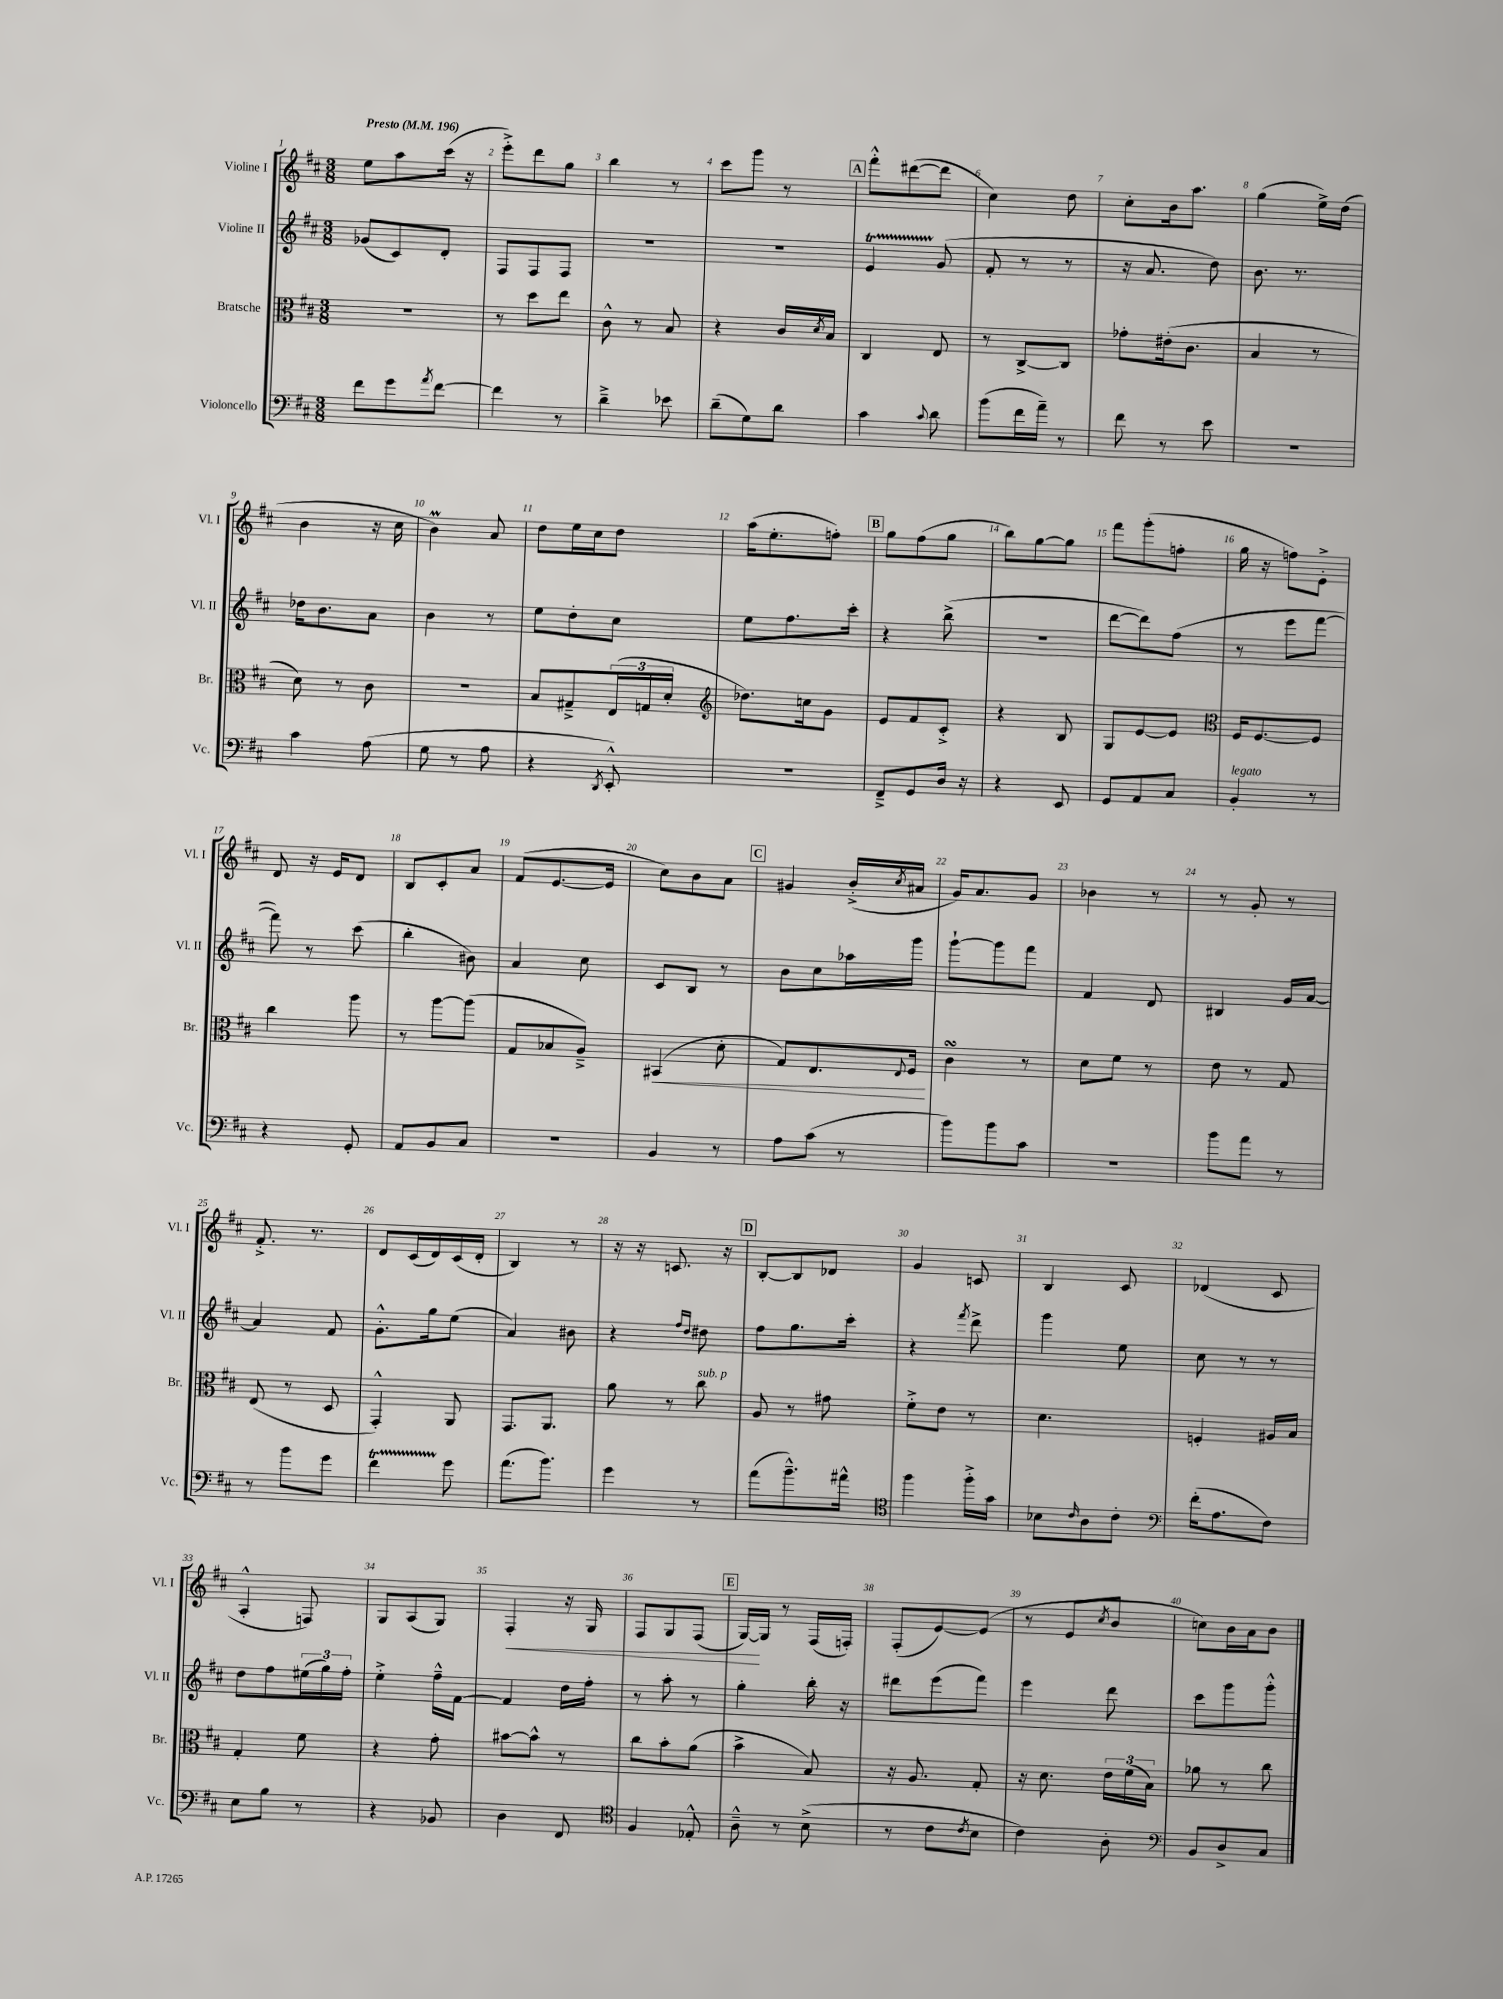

**kern	**kern	**dynam	**kern	**kern	**dynam
*part4	*part3	*part3	*part2	*part1	*part1
*staff4	*staff3	*staff3	*staff2	*staff1	*staff1
*I"Violoncello	*I"Bratsche	*	*I"Violine II	*I"Violine I	*
*I'Vc.	*I'Br.	*	*I'Vl. II	*I'Vl. I	*
*clefF4	*clefC3	*	*clefG2	*clefG2	*
*k[f#c#]	*k[f#c#]	*	*k[f#c#]	*k[f#c#]	*
*M3/8	*M3/8	*	*M3/8	*M3/8	*
*MM196	*MM196	*	*MM196	*MM196	*
=1	=1	=1	=1	=1	=1
!	!	!	!	!LO:TX:a:B:t=Presto	!
8f#\L	4.r	.	(8g-X/L	8ee\L	.
8g\	.	.	8c#/)	8aa\	.
8qa/	.	.	.	.	.
[8f#\J	.	.	8d'/J	(16ccc#\Jk	.
.	.	.	.	16r	.
=2	=2	=2	=2	=2	=2
4f#\]	8r	.	8F#/L	8eee'^\L)	.
.	8dd\L	.	8F#/	8ddd\	.
8r	8ee\J	.	8F#/J	8gg\J	.
=3	=3	=3	=3	=3	=3
4d~^\	8c#^^\	.	4.r	4bb\	.
.	8r	.	.	.	.
8e-X\	8B/	.	.	8r	.
=4	=4	=4	=4	=4	=4
(8d~\L	4r	.	4.r	8ccc#\L	.
8G\)	.	.	.	8ggg\J	.
8d\J	16c#/LL	.	.	8r	.
.	8qd/	.	.	.	.
.	16B/JJ	.	.	.	.
!!LO:REH:place=s1:t=A
=5	=5	=5	=5	=5	=5
4c#\	4C#/	.	4eT/	8fff#'^^\L	.
.	.	.	.	([8ddd#X\	.
8qqc#/	.	.	.	.	.
8d\	8E/	.	(8g/	8ddd#\J]	.
=6	=6	=6	=6	=6	=6
(8b\L	8r	.	8f#'/	4cc#\)	.
16f#\L	[8C#^/L	.	8r	.	.
16a~\JJ)	.	.	.	.	.
8r	8C#/J]	.	8r	8dd\	.
=7	=7	=7	=7	=7	=7
8f#\	8g-X'\L	.	16r	8cc#'\L	.
.	.	.	8.a/	.	.
8r	(16e#X'\k	.	.	16b\k	.
.	8.c#\J	.	.	8.aa\J	.
8e\	.	.	8dd\)	.	.
=8	=8	=8	=8	=8	=8
4.r	4B/	.	8.b\	(4gg\	.
.	.	.	8.r	.	.
.	8r	.	.	16ee^\LL)	.
.	.	.	.	(16dd\JJ	.
!!LO:LB:g=z
=9	=9	=9	=9	=9	=9
4c#\	8d\)	.	16dd-X\KL	4b\	.
.	.	.	8.b\	.	.
.	8r	.	.	.	.
(8A\	8c#\	.	8a\J	16r	.
.	.	.	.	16cc#\	.
=10	=10	=10	=10	=10	=10
8G\	4.r	.	4b\	4bM\)	.
8r	.	.	.	.	.
8A\	.	.	8r	8a/	.
=11	=11	=11	=11	=11	=11
4r	8B/L	.	8ee\L	8dd\L	.
.	8G#X~^/	.	8dd'\	16ee\L	.
.	.	.	.	16cc#\J	.
8qDD/	.	.	.	.	.
8EE'^^/)	(24E/L	.	8cc#\J	8dd\J	.
.	24Gn/	.	.	.	.
.	24d'/JJ	.	.	.	.
=12	=12	=12	=12	=12	=12
*	*clefG2	*	*	*	*
4.r	8.dd-X\L)	.	8ee\L	(16aa\KL	.
.	.	.	.	8.ee'\	.
.	.	.	8.ff#\	.	.
.	16ccn\k	.	.	.	.
.	8g\J	.	.	8ffn'\J)	.
.	.	.	16ccc#'\Jk	.	.
!!LO:REH:place=s1:t=B
=13	=13	=13	=13	=13	=13
8FF#~^/L	8e/L	.	4r	8gg\L	.
8GG/	8f#/	.	.	(8ff#\	.
16D/Jk	8c#'^/J	.	(8bb^\	8gg\J	.
16r	.	.	.	.	.
=14	=14	=14	=14	=14	=14
4r	4r	.	4.r	8bb\L)	.
.	.	.	.	[8gg\	.
8EE/	8B/	.	.	8gg\J]	.
=15	=15	=15	=15	=15	=15
8GG/L	8G/L	.	[8ddd\L	8fff#\L	.
8AA/	[8e/	.	8ddd\])	(8ggg'\	.
8C#/J	8e/J]	.	(8ff#\J	8ffn'\J	.
=16	=16	=16	=16	=16	=16
*	*clefC3	*	*	*	*
!LO:TX:a:i:t=legato	!	!	!	!	!
4BB'/	16F#/KL	.	8r	16gg\	.
.	[8.F#/	.	.	16r	.
.	.	.	8eee\L	8ffn\L)	.
8r	8F#/J]	.	[8fff#\J	8e'^\J	.
!!LO:LB:g=z
=17	=17	=17	=17	=17	=17
4r	4cc#\	.	8fff#\])	8d/	.
.	.	.	8r	16r	.
.	.	.	.	16e/KL	.
8GG'/	8aa\	.	(8ccc#\	8d/J	.
=18	=18	=18	=18	=18	=18
8AA/L	8r	.	4bb'\	8B/L	.
8BB/	[8aa\L	.	.	8c#'/	.
8C#/J	(8aa\J]	.	8b#X\)	8a/J	.
=19	=19	=19	=19	=19	=19
4.r	8G/L	.	4a/	(8f#/L	.
.	8B-X/	.	.	[8.e/	.
.	8A~^/J)	.	8cc#\	.	.
.	.	.	.	16e/Jk]	.
=20	=20	=20	=20	=20	=20
!	!	!LO:HP:b	!	!	!
4BB/	(4BB#X/	<	8c#/L	8cc#\L)	.
.	.	.	8B/J	8b\	.
8r	8d'\	.	8r	8a\J	.
!!LO:REH:place=s1:t=C
=21	=21	=21	=21	=21	=21
8A\L	8G/L)	.	8b\L	4g#X/	.
(8c#\J	8.E/	.	8cc#\	.	.
8r	.	.	16aa-X\L	(16b'^/LL	.
.	8qqE/	.	.	8qcc#/	.
.	16F#/Jk	.	16ggg\JJ	16a#X/JJ	.
.	.	[	.	.	.
=22	=22	=22	=22	=22	=22
8b\L)	4c#sSsS\	.	[8ggg`\L	16g/KL)	.
.	.	.	.	8.a/	.
8b\	.	.	8ggg\]	.	.
8c#\J	8r	.	8fff#\J	8g/J	.
=23	=23	=23	=23	=23	=23
4.r	8d\L	.	4f#/	4b-X\	.
.	8f#\J	.	.	.	.
.	8r	.	8d/	8r	.
=24	=24	=24	=24	=24	=24
8b\L	8e\	.	4B#X/	8r	.
8a\J	8r	.	.	8g'/	.
8r	8G/	.	16g/LL	8r	.
.	.	.	[16a/JJ	.	.
!!LO:LB:g=z
=25	=25	=25	=25	=25	=25
8r	(8E/	.	4a/]	8.f#'^/	.
8b\L	8r	.	.	.	.
.	.	.	.	8.r	.
8g\J	8D/	.	8f#/	.	.
=26	=26	=26	=26	=26	=26
4f#t\	4GG'^^/)	.	8.g'^^\L	8d/L	.
.	.	.	.	(16c#/L	.
.	.	.	16gg\k	16d/)	.
8g\	8AA/	.	(8ee\J	(16c#/	.
.	.	.	.	16d'/JJ	.
=27	=27	=27	=27	=27	=27
(8.a\L	8.GG/L	.	4a/)	4B/)	.
8.b\J)	8.AA/J	.	.	.	.
.	.	.	8b#X\	8r	.
=28	=28	=28	=28	=28	=28
4g\	8a\	.	4r	16r	.
.	.	.	.	16r	.
.	8r	.	.	8.cn/	.
.	.	.	16qqff#/LL	.	.
.	.	.	16qqdd/JJ	.	.
!	!LO:TX:a:i:t=sub. p	!	!	!	!
8r	8cc#\	.	8dd#X\	.	.
.	.	.	.	16r	.
!!LO:REH:place=s1:t=D
=29	=29	=29	=29	=29	=29
(8a\L	8A/	.	8ff#\L	[8B'/L	.
8.b~^^\)	8r	.	8.gg\	8B/]	.
.	8g#X\	.	.	8d-X/J	.
16a#X^^\Jk	.	.	16ccc#'\Jk	.	.
=30	=30	=30	=30	=30	=30
*clefC4	*	*	*	*	*
4ff#\	8f#'^\L	.	4r	4g/	.
.	8e\J	.	.	.	.
.	.	.	8qfff#/	.	.
16ff#'^\LL	8r	.	8ddd^\	8cn/	.
16g\JJ	.	.	.	.	.
=31	=31	=31	=31	=31	=31
8B-X\L	4.d\	.	4ggg\	4B/	.
16qqc#/	.	.	.	.	.
8A\	.	.	.	.	.
8c#'\J	.	.	8ee\	8c#/	.
=32	=32	=32	=32	=32	=32
*clefF4	*	*	*	*	*
(16f#'\KL	4Fn'/	.	8cc#\	(4d-X/	.
8.A\	.	.	.	.	.
.	.	.	8r	.	.
8F#\J)	16A#X/LL	.	8r	8c#/	.
.	16B/JJ	.	.	.	.
!!LO:LB:g=z
=33	=33	=33	=33	=33	=33
8E\L	4G'/	.	8dd\L	4A'^^/	.
8B\J	.	.	8ff#\	.	.
8r	8f#\	.	(24ee#X\L	8Fn/)	.
.	.	.	24gg\)	.	.
.	.	.	24ff#'\JJ	.	.
=34	=34	=34	=34	=34	=34
4r	4r	.	4ee'^\	8G/L	.
.	.	.	.	(8A/	.
8BB-X/	8g'\	.	16ff#~^^\LL	8G/J)	.
.	.	.	[16f#\JJ	.	.
=35	=35	=35	=35	=35	=35
!	!	!	!	!	!LO:HP:b
4D\	[8b#X\L	.	4f#/]	4F#'/	<
.	8b#^^\J]	.	.	.	.
8FF#/	8r	.	16dd\LL	16r	.
.	.	.	16ff#'\JJ	16G/	.
=36	=36	=36	=36	=36	=36
*clefC4	*	*	*	*	*
4F#/	8cc#\L	.	8r	8F#/L	.
.	8b'\	.	8aa'\	8G/	.
8E-X'^^/	(8a\J	.	8r	(8F#/J	.
!!LO:REH:place=s1:t=E
=37	=37	=37	=37	=37	=37
8A~^^\	4b^\	.	4gg'\	[16G/LL)	.
.	.	.	.	16G/JJ]	[
8r	.	.	.	8r	.
(8B^\	8B/)	.	16bb'\	(16F#/LL	.
.	.	.	16r	16Fn'/JJ)	.
=38	=38	=38	=38	=38	=38
8r	16r	.	8ddd#X\L	(8F#'/L	.
.	8.A/	.	.	.	.
8c#\L	.	.	(8eee\	[8e/)	.
8qc#/	.	.	.	.	.
8B\J	8G'/	.	8fff#\J)	(8e/J]	.
=39	=39	=39	=39	=39	=39
4c#\)	16r	.	4eee\	8r	.
.	8.d\	.	.	.	.
.	.	.	.	8e/L	.
.	.	.	.	8qcc#/	.
8A'\	24e\LL	.	8ddd\	8b/J	.
.	(24f#\	.	.	.	.
.	24B\JJ)	.	.	.	.
=40	=40	=40	=40	=40	=40
*clefF4	*	*	*	*	*
8BB/L	8a-X\	.	8ccc#\L	8ccn\L)	.
8D^/	8r	.	8ggg\	16b\L	.
.	.	.	.	16a\J	.
8C#/J	8cc#\	.	8ggg'^^\J	8b\J	.
==	==	==	==	==	==
*-	*-	*-	*-	*-	*-
